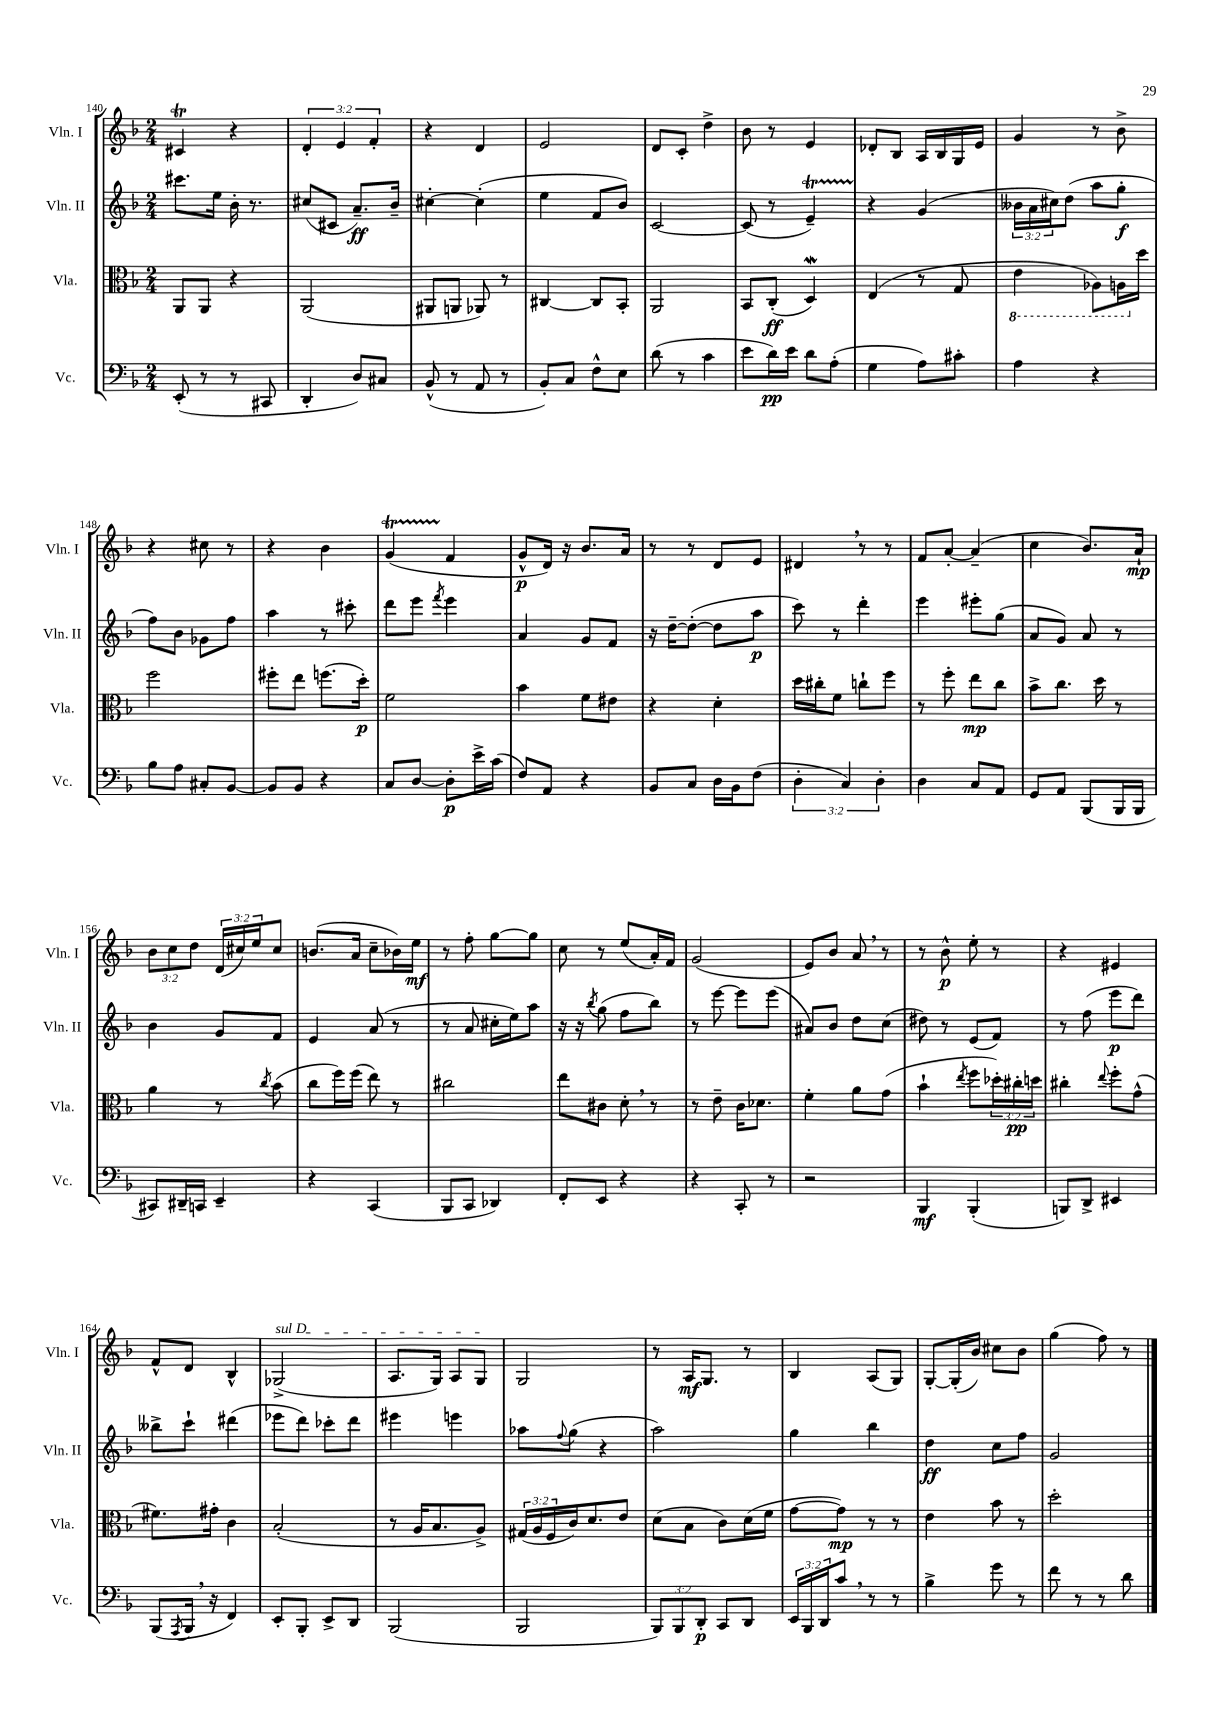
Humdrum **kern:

**kern	**dynam	**kern	**dynam	**kern	**dynam	**kern	**dynam
*part4	*part4	*part3	*part3	*part2	*part2	*part1	*part1
*staff4	*staff4	*staff3	*staff3	*staff2	*staff2	*staff1	*staff1
*I"Vc.	*	*I"Vla.	*	*I"Vln. II	*	*I"Vln. I	*
*I'Vc.	*	*I'Vla.	*	*I'Vln. II	*	*I'Vln. I	*
*clefF4	*	*clefC3	*	*clefG2	*	*clefG2	*
*k[b-]	*	*k[b-]	*	*k[b-]	*	*k[b-]	*
*M2/4	*	*M2/4	*	*M2/4	*	*M2/4	*
=140	=140	=140	=140	=140	=140	=140	=140
(8EE'/	.	8AA/L	.	8.ccc#X\L	.	4c#Xt/	.
8r	.	8AA/J	.	.	.	.	.
.	.	.	.	16ee\Jk	.	.	.
8r	.	4r	.	16b-'\	.	4r	.
.	.	.	.	8.r	.	.	.
8CC#X/	.	.	.	.	.	.	.
=141	=141	=141	=141	=141	=141	=141	=141
4DD'/	.	(2AA/	.	(8cc#X/L	.	6d'/	.
.	.	.	.	8c#X/J	.	.	.
.	.	.	.	.	.	6e/	.
8D/L)	.	.	.	8.a~/L)	ff	.	.
.	.	.	.	.	.	6f'/	.
8C#X/J	.	.	.	.	.	.	.
.	.	.	.	16b-~/Jk	.	.	.
=142	=142	=142	=142	=142	=142	=142	=142
(8BB-^^/	.	8AA#X/L	.	[4cc#X'\	.	4r	.
8r	.	8AAn/J	.	.	.	.	.
8AA/	.	8AA-X/)	.	(4cc#'\]	.	4d/	.
8r	.	8r	.	.	.	.	.
=143	=143	=143	=143	=143	=143	=143	=143
8BB-'/L)	.	[4C#X/	.	4ee\	.	2e/	.
8C/J	.	.	.	.	.	.	.
8F^^\L	.	8C#/L]	.	8f/L	.	.	.
8E\J	.	8BB-'/J	.	8b-/J)	.	.	.
=144	=144	=144	=144	=144	=144	=144	=144
(8d\	.	2AA/	.	[2c/	.	8d/L	.
8r	.	.	.	.	.	8c'/J	.
4c\	.	.	.	.	.	4dd^\	.
=145	=145	=145	=145	=145	=145	=145	=145
8e\L	.	8BB-/L	.	(8c/]	.	8b-\	.
16d\L)	pp	(8C'/J	ff	8r	.	8r	.
16e\JJ	.	.	.	.	.	.	.
8d\L	.	4DW/)	.	4et~/)	.	4e/	.
(8A'\J	.	.	.	.	.	.	.
=146	=146	=146	=146	=146	=146	=146	=146
4G\	.	(4E/	.	4r	.	8d-X'/L	.
.	.	.	.	.	.	8B-/J	.
8A\L)	.	8r	.	(4g/	.	16A/LL	.
.	.	.	.	.	.	16B-/	.
8c#X'\J	.	8G/	.	.	.	16G/	.
.	.	.	.	.	.	16e/JJ	.
=147	=147	=147	=147	=147	=147	=147	=147
*	*	*8ba	*	*	*	*	*
4A\	.	4E\	.	24b--X\LL	.	4g/	.
.	.	.	.	24a\	.	.	.
.	.	.	.	24cc#X\J)	.	.	.
.	.	.	.	(8dd\J	.	.	.
4r	.	8AA-X\L)	.	8aa\L	.	8r	.
.	.	16AAn\L	.	8gg'\J	f	8b-^\	.
*	*	*X8ba	*	*	*	*	*
.	.	16dd\JJ	.	.	.	.	.
!!LO:LB:g=z
=148	=148	=148	=148	=148	=148	=148	=148
8B-\L	.	2ff\	.	8ff\L)	.	4r	.
8A\J	.	.	.	8b-\J	.	.	.
8C#X'/L	.	.	.	8g-X\L	.	8cc#X\	.
[8BB-/J	.	.	.	8ff\J	.	8r	.
=149	=149	=149	=149	=149	=149	=149	=149
8BB-/L]	.	8ff#X'\L	.	4aa\	.	4r	.
8BB-/J	.	8ee\J	.	.	.	.	.
4r	.	(8.ffn\L	.	8r	.	4b-\	.
.	.	.	.	8ccc#X'\	.	.	.
.	.	16dd'\Jk)	p	.	.	.	.
=150	=150	=150	=150	=150	=150	=150	=150
8C/L	.	2f\	.	8ddd\L	.	(4gT/	.
[8D/J	.	.	.	8eee\J	.	.	.
.	.	.	.	8qfff/	.	.	.
8D'\L]	p	.	.	4eee\	.	4f/	.
16e^\L	.	.	.	.	.	.	.
(16c\JJ	.	.	.	.	.	.	.
=151	=151	=151	=151	=151	=151	=151	=151
8F/L)	.	4b-\	.	4a/	.	8g^^/L	p
8AA/J	.	.	.	.	.	16d/Jk)	.
.	.	.	.	.	.	16r	.
4r	.	8f\L	.	8g/L	.	8.b-/L	.
.	.	8e#X\J	.	8f/J	.	.	.
.	.	.	.	.	.	16a/Jk	.
=152	=152	=152	=152	=152	=152	=152	=152
8BB-/L	.	4r	.	16r	.	8r	.
.	.	.	.	[16dd~\KL	.	.	.
8C/J	.	.	.	(8dd'\J_	.	8r	.
16D\LL	.	4d'\	.	8dd\L]	.	8d/L	.
16BB-\J	.	.	.	.	.	.	.
(8F\J	.	.	.	8aa\J	p	8e/J	.
=153	=153	=153	=153	=153	=153	=153	=153
6D'\	.	16dd\LL	.	8ccc\)	.	4d#X,/	.
.	.	16cc#X'\J	.	.	.	.	.
.	.	8f\J	.	8r	.	.	.
6C/)	.	.	.	.	.	.	.
.	.	8ccn`\L	.	4ddd'\	.	8r	.
6D'\	.	.	.	.	.	.	.
.	.	8ff\J	.	.	.	8r	.
=154	=154	=154	=154	=154	=154	=154	=154
4D\	.	8r	.	4eee\	.	8f/L	.
.	.	8ff'\	.	.	.	[8a'/J	.
8C/L	.	8ee\L	mp	8eee#X'\L	.	(4a~/]	.
8AA/J	.	8cc\J	.	(8gg\J	.	.	.
=155	=155	=155	=155	=155	=155	=155	=155
8GG/L	.	8b-^\L	.	8a/L	.	4cc\	.
8AA/J	.	8.cc\J	.	8g/J)	.	.	.
(8BBB-/L	.	.	.	8a/	.	8.b-/L)	.
.	.	16dd\	.	.	.	.	.
16BBB-/L	.	8r	.	8r	.	.	.
16BBB-/JJ	.	.	.	.	.	16a`/Jk	mp
!!LO:LB:g=z
=156	=156	=156	=156	=156	=156	=156	=156
8CC#X/L)	.	4a\	.	4b-\	.	12b-\L	.
.	.	.	.	.	.	12cc\	.
16DD#X~/L	.	.	.	.	.	.	.
.	.	.	.	.	.	12dd\J	.
16CCn/JJ	.	.	.	.	.	.	.
4EE~/	.	8r	.	8g/L	.	(24d/LL	.
.	.	.	.	.	.	24cc#X/)	.
.	.	.	.	.	.	24ee/J	.
.	.	8qcc/	.	.	.	.	.
.	.	(8b-\	.	8f/J	.	8cc#/J	.
=157	=157	=157	=157	=157	=157	=157	=157
4r	.	8cc\L	.	4e/	.	(8.bn/L	.
.	.	16ff\L)	.	.	.	.	.
.	.	(16ff\JJ	.	.	.	16a/Jk	.
(4CC/	.	8ee\)	.	(8a/	.	8cc~\L	.
.	.	8r	.	8r	.	16b-X\L)	.
.	.	.	.	.	.	16ee\JJ	mf
=158	=158	=158	=158	=158	=158	=158	=158
8BBB-/L	.	2cc#X\	.	8r	.	8r	.
8CC/J	.	.	.	8a/	.	8ff'\	.
4DD-X/)	.	.	.	16cc#X'\LL	.	[8gg\L	.
.	.	.	.	16ee\J)	.	.	.
.	.	.	.	8aa\J	.	8gg\J]	.
=159	=159	=159	=159	=159	=159	=159	=159
8FF'/L	.	8ee\L	.	16r	.	8cc\	.
.	.	.	.	16r	.	.	.
.	.	.	.	8qbb-/	.	.	.
8EE/J	.	8c#X\J	.	(8gg\	.	8r	.
4r	.	8d',\	.	8ff\L	.	(8ee/L	.
.	.	8r	.	8bb-\J)	.	16a'/L)	.
.	.	.	.	.	.	16f/JJ	.
=160	=160	=160	=160	=160	=160	=160	=160
4r	.	8r	.	8r	.	(2g/	.
.	.	8e~\	.	[8eee\	.	.	.
8CC'/	.	16c\KL	.	8eee\L]	.	.	.
.	.	8.d-X\J	.	.	.	.	.
8r	.	.	.	(8eee\J	.	.	.
=161	=161	=161	=161	=161	=161	=161	=161
2r	.	4f'\	.	8a#X/L)	.	8e/L)	.
.	.	.	.	8b-/J	.	8b-/J	.
.	.	8a\L	.	8dd\L	.	8a,/	.
.	.	(8g\J	.	(8cc\J	.	8r	.
=162	=162	=162	=162	=162	=162	=162	=162
4BBB-/	mf	4b-`\	.	8dd#X\)	.	8r	.
.	.	.	.	8r	.	8b-^^\	p
.	.	8qee/	.	.	.	.	.
(4BBB-'/	.	8ff\L	.	(8e/L	.	8ee'\	.
.	.	24dd-X'\L)	.	8f/J)	.	8r	.
.	.	24cc#X'\	pp	.	.	.	.
.	.	24ddn\JJ	.	.	.	.	.
=163	=163	=163	=163	=163	=163	=163	=163
8BBBn/L)	.	4cc#X'\	.	8r	.	4r	.
8DD^/J	.	.	.	(8ff\	.	.	.
.	.	8qqee/	.	.	.	.	.
4EE#X/	.	8ff'\L	.	8eee\L	p	4e#X/	.
.	.	(8g^^\J	.	8ddd\J)	.	.	.
!!LO:LB:g=z
=164	=164	=164	=164	=164	=164	=164	=164
(8BBB-/L	.	8.f#X\L)	.	8bb--X^\L	.	8f^^/L	.
8qAAA/	.	.	.	.	.	.	.
16BBB-,/Jk	.	.	.	8ccc`\J	.	8d/J	.
16r	.	16g#X'\Jk	.	.	.	.	.
4FF/)	.	4c\	.	(4ddd#X\	.	4B-^^/	.
=165	=165	=165	=165	=165	=165	=165	=165
!	!	!	!	!	!	!LO:TX:a:i:t=sul D	!
8EE'/L	.	(2B-'/	.	8eee-X\L	.	(2G-X^/	.
8BBB-'/J	.	.	.	8ddd\J)	.	.	.
8EE^/L	.	.	.	8ccc-X'\L	.	.	.
8DD/J	.	.	.	8ddd\J	.	.	.
=166	=166	=166	=166	=166	=166	=166	=166
(2BBB-/	.	8r	.	4eee#X\	.	8.A/L	.
.	.	16A/KL	.	.	.	.	.
.	.	8.B-/	.	.	.	16G/Jk)	.
.	.	.	.	4eeen\	.	8A/L	.
.	.	8A^/J)	.	.	.	8G/J	.
=167	=167	=167	=167	=167	=167	=167	=167
2BBB-/	.	(24G#X/LL	.	8aa-X\L	.	2G/	.
.	.	24A/	.	.	.	.	.
.	.	24F/	.	.	.	.	.
.	.	.	.	8qqff/	.	.	.
.	.	16c/J)	.	(8gg\J	.	.	.
.	.	8.d/	.	.	.	.	.
.	.	.	.	4r	.	.	.
.	.	8e/J	.	.	.	.	.
=168	=168	=168	=168	=168	=168	=168	=168
12BBB-/L)	.	(8d\L	.	2aa\)	.	8r	.
12BBB-/	.	.	.	.	.	.	.
.	.	8B-\J	.	.	.	16A/KL	mf
12DD'/J	p	.	.	.	.	.	.
.	.	.	.	.	.	8.G/J	.
8CC/L	.	8c\L)	.	.	.	.	.
8DD/J	.	(16d\L	.	.	.	8r	.
.	.	16f\JJ	.	.	.	.	.
=169	=169	=169	=169	=169	=169	=169	=169
24EE/LL	.	[8g\L	.	4gg\	.	4B-/	.
24BBB-/	.	.	.	.	.	.	.
24DD/J	.	.	.	.	.	.	.
8c,/J	.	8g\J])	mp	.	.	.	.
8r	.	8r	.	4bb-\	.	(8A/L	.
8r	.	8r	.	.	.	8G/J)	.
=170	=170	=170	=170	=170	=170	=170	=170
4B-^\	.	4e\	.	4dd\	ff	[8G'/L	.
.	.	.	.	.	.	(16G'/L]	.
.	.	.	.	.	.	16b-/JJ)	.
8g\	.	8b-\	.	8cc\L	.	8cc#X\L	.
8r	.	8r	.	8ff\J	.	8b-\J	.
=171	=171	=171	=171	=171	=171	=171	=171
8f\	.	2dd'\	.	2g/	.	(4gg\	.
8r	.	.	.	.	.	.	.
8r	.	.	.	.	.	8ff\)	.
8d\	.	.	.	.	.	8r	.
==	==	==	==	==	==	==	==
*-	*-	*-	*-	*-	*-	*-	*-
